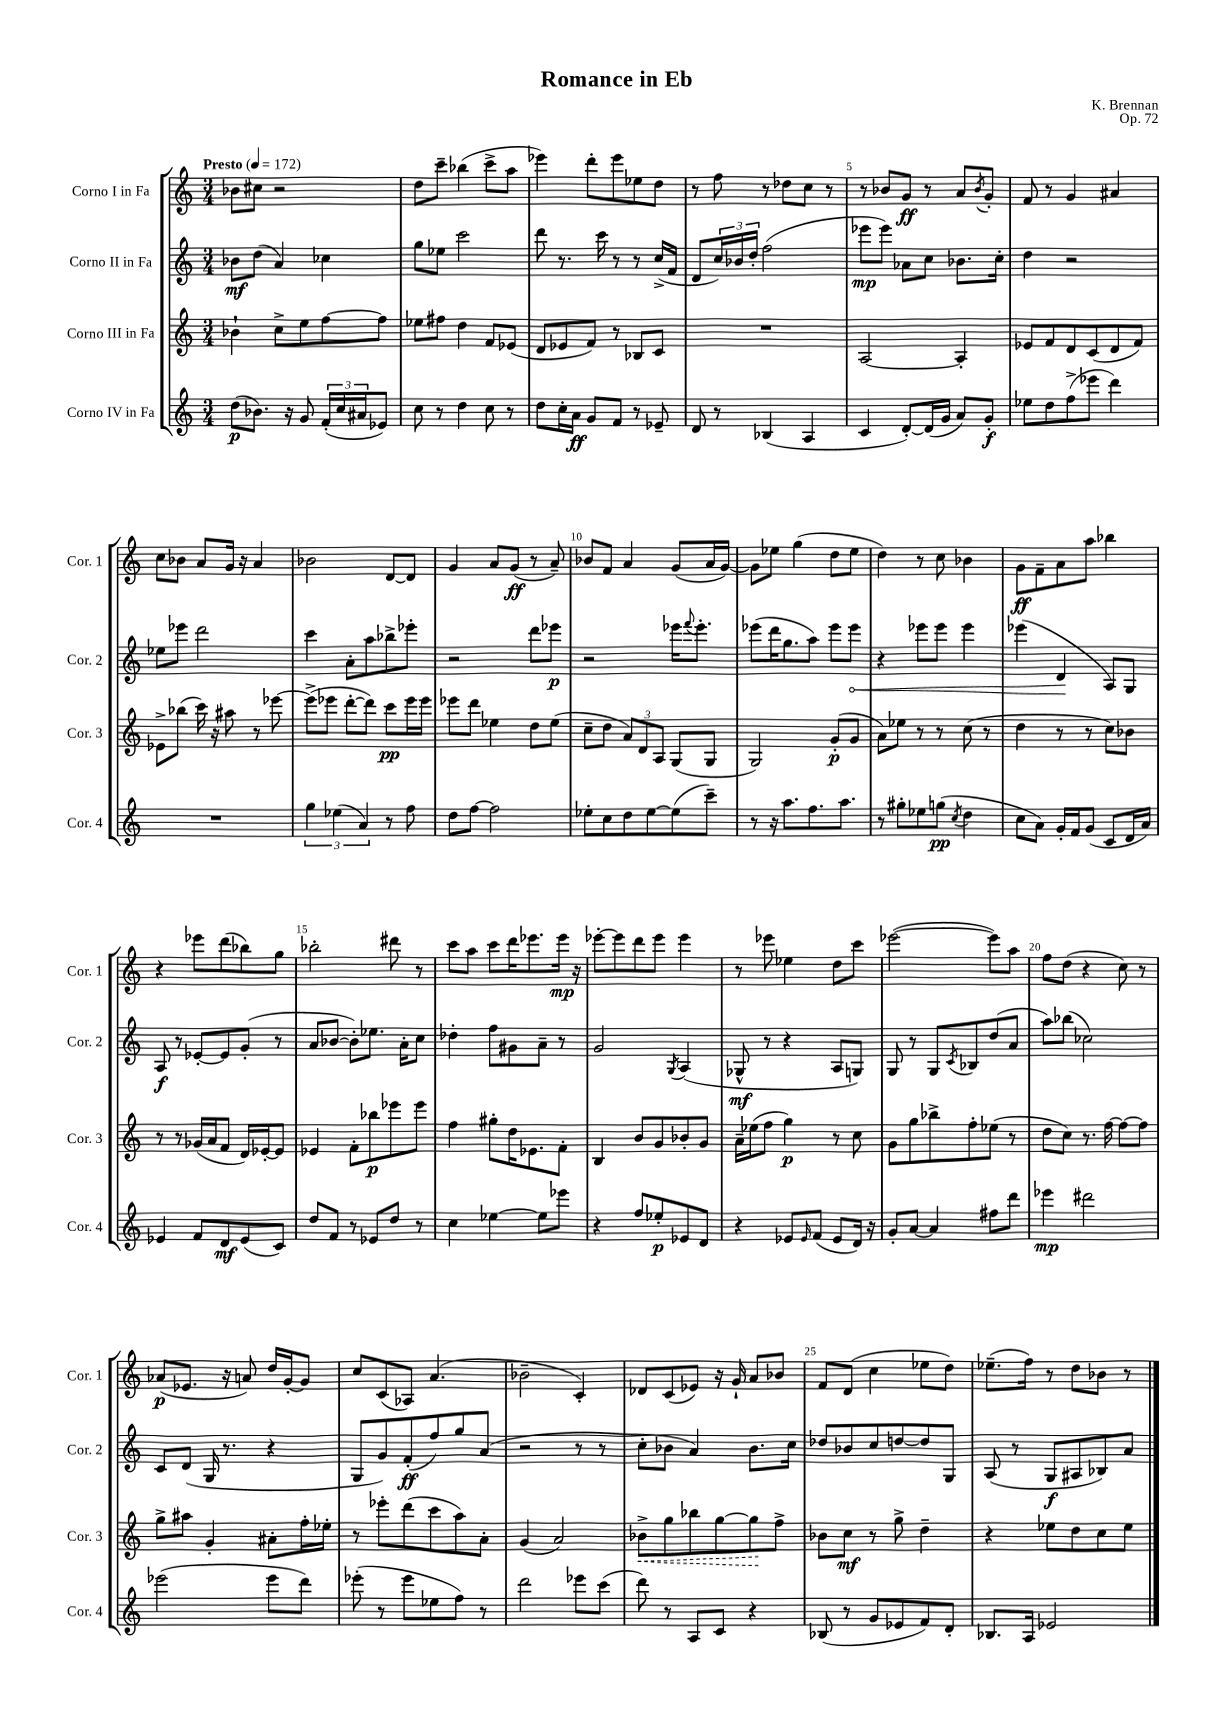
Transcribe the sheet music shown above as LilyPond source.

\header { title = "Romance in Eb" composer = "K. Brennan" opus = "Op. 72" }
<<
\new StaffGroup <<
\new Staff = "s0" \with { instrumentName = "Corno I in Fa" shortInstrumentName = "Cor. 1" } {
    \clef treble \key c \major \numericTimeSignature \time 3/4 \tempo "Presto" 4 = 172
    bes'8 cis''8 r2 |
    d''8 c'''8-- bes''4( c'''8-> a''8 |
    ees'''4) d'''8-. ees'''8 ees''8 d''8 |
    r8 f''8 r8 des''8 c''8 r8 |
    r8 bes'8 g'8\ff r8 a'8 \acciaccatura { bes'8 } g'8-. |
    f'8 r8 g'4 ais'4 |
    c''8 bes'8 a'8 g'16 r16 a'4 |
    bes'2 d'8~ d'8 |
    g'4 a'8 g'8\ff( r8 a'8--) |
    bes'8 f'8 a'4 g'8( a'16 g'16~) |
    g'8 ees''8 g''4( d''8 ees''8 |
    d''4) r8 c''8 bes'4 |
    g'8\ff f'8-- a'8 a''8 bes''4 |
    r4 ees'''8 d'''8( bes''8) g''8 |
    bes''2-. dis'''8 r8 |
    c'''8 a''8 c'''8 d'''16 ees'''8. ees'''16\mp r16 |
    ees'''8~-. ees'''8 d'''8 ees'''8 ees'''4 |
    r8 ees'''8 ees''4 d''8 c'''8 |
    ees'''2~( ees'''8) a''8 |
    f''8 d''8( r4 c''8) r8 |
    aes'8\p( ees'8. r16 a'8) d''16 g'16~-. g'8 |
    c''8 c'8( aes8) a'4.( |
    bes'2-- c'4-.) |
    des'8 c'8( ees'8) r16 g'16-! a'8 bes'8 |
    f'8 d'8( c''4 ees''8 d''8) |
    ees''8.--( f''16) r8 d''8 bes'8 r8 \bar "|." |
}
\new Staff = "s1" \with { instrumentName = "Corno II in Fa" shortInstrumentName = "Cor. 2" } {
    \clef treble \key c \major \numericTimeSignature \time 3/4
    bes'8\mf d''8( a'4) ces''4 |
    g''8 ees''8 c'''2 |
    d'''8 r8. c'''16 r8 r8 c''16->( f'16 |
    d'8 \tuplet 3/2 { c''16) bes'16 d''16-. } f''2( |
    ees'''8\mp ees'''8) aes'8 c''8 bes'8. c''16-. |
    d''4 r2 |
    ees''8 ees'''8 d'''2 |
    c'''4 a'8-. a''8 bes''8-> ees'''8-. |
    r2 d'''8 ees'''8\p |
    r2 ees'''16 \appoggiatura { f'''8 } ees'''8.-. |
    ees'''8( d'''16 g''8. a''8) ees'''8 \once \override Hairpin.circled-tip = ##t ees'''8\< |
    r4 ees'''8 ees'''8 ees'''4 |
    ees'''4( d'4\! a8) g8 |
    a8\f r8 ees'8~-. ees'8 g'8-.( r8 |
    a'8 bes'8~ bes'8-.) ees''8. a'16-. c''8 |
    des''4-. f''8 gis'8 a'8-- r8 |
    g'2 \acciaccatura { g8 } a4( |
    ges8-^\mf r8 r4 a8 g8) |
    g8 r8 g8 \acciaccatura { c'8 } bes8 d''8( a'8 |
    a''8) bes''8( ces''2) |
    c'8 d'8( g16 r8. r4 |
    g8 g'8) f'8-.\ff( f''8) g''8 a'8( |
    r2 r8 r8 |
    c''8-. bes'8 a'4) bes'8. c''16 |
    des''8 bes'8 c''8 d''8~ d''8 g8 |
    a8( r8 g8\f ais8 bes8) a'8 \bar "|." |
}
\new Staff = "s2" \with { instrumentName = "Corno III in Fa" shortInstrumentName = "Cor. 3" } {
    \clef treble \key c \major \numericTimeSignature \time 3/4
    bes'4-! c''8-> e''8 f''8~ f''8 |
    ees''8 fis''8 d''4 f'8 ees'8( |
    d'8 ees'8 f'8) r8 bes8 c'8 |
    R2. |
    a2~ a4-. |
    ees'8 f'8 d'8 c'8( d'8 f'8) |
    ees'8-> bes''8( c'''16) r16 ais''8 r8 ees'''8~ |
    ees'''8->( ees'''8 d'''8~-. d'''8) c'''8\pp ees'''16 ees'''16 |
    ees'''8 d'''8 ees''4 d''8 ees''8( |
    c''8-- d''8 \tuplet 3/2 { a'8) d'8 a8 } g8( g8 |
    g2) g'8-.\p( g'8 |
    a'8) ees''8 r8 r8 c''8( r8 |
    d''4 r8 r8 c''8) bes'8 |
    r8 r8 ges'16( a'16 f'8 d'16) ees'16~-. ees'8 |
    ees'4 f'8-. bes''8\p ees'''8 ees'''8 |
    f''4 gis''8-. d''16 ees'8. f'8-. |
    b4 b'8 g'8 bes'8-. g'8 |
    a'16-- ees''16( f''8 g''4\p) r8 c''8 |
    g'8 g''8 bes''8-> f''8-. ees''8( r8 |
    d''8 c''8) r8. f''16~ f''8~ f''8 |
    g''8-> ais''8 g'4-. ais'8-. f''16-. ees''16-. |
    r8 ees'''8-. d'''8( c'''8 a''8) a'8-. |
    g'4( a'2) |
    \once \override Hairpin.style = #'dashed-line bes'8->\< g''8 bes''8 g''8~ g''8\! f''8-> |
    bes'8 c''8\mf r8 g''8-> d''4-- |
    r4 ees''8 d''8 c''8 ees''8 \bar "|." |
}
\new Staff = "s3" \with { instrumentName = "Corno IV in Fa" shortInstrumentName = "Cor. 4" } {
    \clef treble \key c \major \numericTimeSignature \time 3/4
    d''8\p( bes'8.) r16 g'8 \tuplet 3/2 { f'16-.( c''16 ais'16 } ees'8) |
    c''8 r8 d''4 c''8 r8 |
    d''8 c''16-. a'16\ff g'8 f'8 r8 ees'8-- |
    d'8 r8 bes4( a4 |
    c'4 d'8~-.) d'16( g'16 a'8) g'8-.\f |
    ees''8 d''8 f''8->( ees'''8 d'''4) |
    R2. |
    \tuplet 3/2 { g''4 ees''4( a'4) } r8 f''8 |
    d''8 f''8~ f''2 |
    ees''8-. c''8 d''8 ees''8~ ees''8( c'''8--) |
    r8 r16 a''8. f''8. a''8. |
    r8 gis''8-. ees''8 g''8\pp( \acciaccatura { c''8 } d''4 |
    c''8 a'8) g'16-. f'16 g'8( c'8 d'16 a'16) |
    ees'4 f'8 d'8\mf ees'8( c'8) |
    d''8 f'8 r8 ees'8 d''8 r8 |
    c''4 ees''4~ ees''8 ees'''8 |
    r4 f''8 ees''8-.\p ees'8 d'8 |
    r4 ees'8 \grace { ees'16 } f'8( ees'8 d'16) r16 |
    g'8-. a'8~ a'4 fis''8 d'''8 |
    ees'''4\mp dis'''2 |
    ees'''2( ees'''8 d'''8) |
    ees'''8-.( r8 ees'''8 ees''8 f''8) r8 |
    d'''2 ees'''8 c'''8( |
    d'''8) r8 a8 c'8 r4 |
    bes8( r8 g'8 ees'8 f'8) d'8-. |
    bes8. a16 ees'2 \bar "|." |
}
>>
>>
\layout { \context { \Score \override BarNumber.break-visibility = ##(#f #t #t) barNumberVisibility = #(every-nth-bar-number-visible 5) } }
